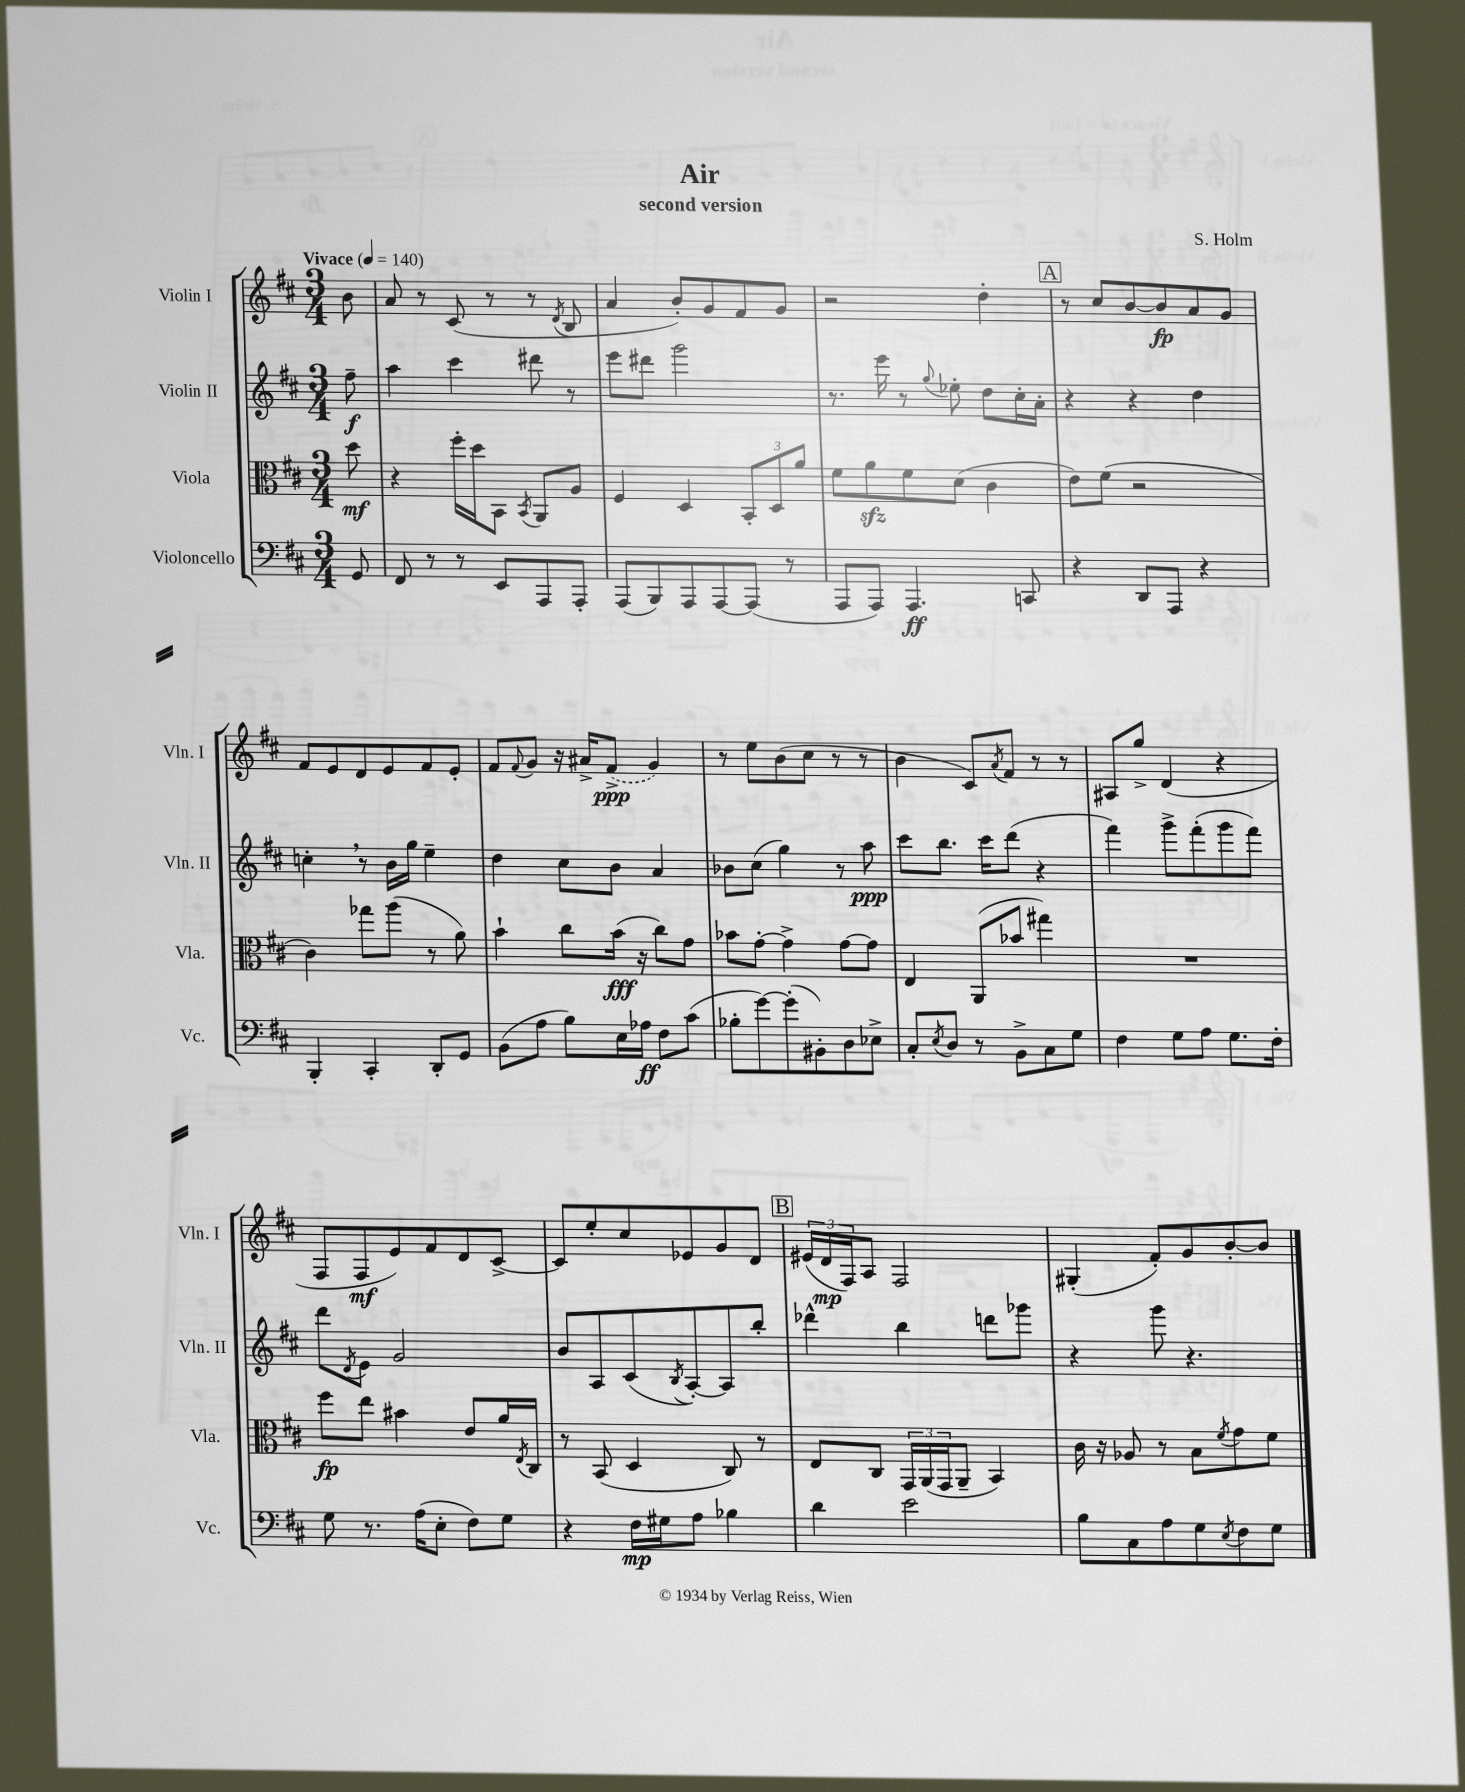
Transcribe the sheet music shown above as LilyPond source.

\header { title = "Air" composer = "S. Holm" subtitle = "second version" }
<<
\new StaffGroup <<
\new Staff = "s0" \with { instrumentName = "Violin I" shortInstrumentName = "Vln. I" } {
    \clef treble \key d \major \numericTimeSignature \time 3/4 \partial 8 \tempo "Vivace" 4 = 140
    b'8 |
    a'8 r8 cis'8( r8 r8 \acciaccatura { d'8 } b8 |
    a'4 b'8-.) g'8 fis'8 g'8 |
    r2 d''4-. |
    \mark \markup { \box "A" } r8 cis''8 b'8~ b'8\fp a'8 g'8 |
    fis'8 e'8 d'8 e'8 fis'8 e'8-. |
    fis'8 \appoggiatura { fis'8 } g'8 r16 ais'16-> \once \slurDashed fis'8->\ppp( g'4) |
    r8 e''8 b'8( cis''8 r8 r8 |
    b'4 cis'8) \acciaccatura { a'8 } fis'8 r8 r8 |
    ais8 g''8-> d'4( r4 |
    fis8 fis8\mf e'8) fis'8 d'8 cis'8~-> |
    cis'8 e''8-. cis''8 ees'8 g'8 d'8 |
    \mark \markup { \box "B" } \tuplet 3/2 { eis'16( d'16\mp fis16) } a8 fis2 |
    gis4-.( fis'8-.) g'8 b'8~-. b'8 \bar "|." |
}
\new Staff = "s1" \with { instrumentName = "Violin II" shortInstrumentName = "Vln. II" } {
    \clef treble \key d \major \numericTimeSignature \time 3/4 \partial 8
    fis''8--\f |
    a''4 cis'''4 dis'''8 r8 |
    e'''8 dis'''8 g'''2 |
    r8. e'''16 r8 \appoggiatura { g''8 } ees''8-. d''8 cis''16-. a'16-. |
    \mark \markup { \box "A" } r4 r4 d''4 |
    c''4-. \breathe r8 b'16 g''16 e''4-- |
    d''4 cis''8 b'8 a'4 |
    bes'8 cis''8( g''4) r8 a''8\ppp |
    cis'''8 b''8. cis'''16 d'''8( r4 |
    fis'''4) g'''8-> fis'''8-.( g'''8 fis'''8) |
    d'''8 \acciaccatura { d'8 } e'8 g'2 |
    b'8 a8 cis'8( \acciaccatura { b8 } a8~-.) a8 b''8-. |
    \mark \markup { \box "B" } des'''4-^ b''4 d'''8 ges'''8 |
    r4 g'''8 r4. \bar "|." |
}
\new Staff = "s2" \with { instrumentName = "Viola" shortInstrumentName = "Vla." } {
    \clef alto \key d \major \numericTimeSignature \time 3/4 \partial 8
    d''8\mf |
    r4 fis''16-. d''16 b,8 \acciaccatura { b,8 } a,8 a8 |
    fis4 d4 \tuplet 3/2 { b,8-. d8 a'8 } |
    fis'8 a'8\sfz fis'8 d'8( cis'4 |
    \mark \markup { \box "A" } e'8) fis'8( r2 |
    cis'4) ges''8 a''8( r8 a'8) |
    b'4-! cis''8 b'16\fff( r16 cis''8) g'8 |
    bes'8 g'8~-. g'4-> g'8~ g'8 |
    e4 a,8( bes'8 gis''4) |
    R2. |
    fis''8\fp e''8 bis'4 e'8 a'16 \acciaccatura { e8 } cis16 |
    r8 b,8( d4 cis8) r8 |
    \mark \markup { \box "B" } e8 cis8 \tuplet 3/2 { g,16 a,16( g,16 } a,8-- b,4) |
    cis'16 r16 aes8 r8 b8 \acciaccatura { fis'8 } g'8 fis'8 \bar "|." |
}
\new Staff = "s3" \with { instrumentName = "Violoncello" shortInstrumentName = "Vc." } {
    \clef bass \key d \major \numericTimeSignature \time 3/4 \partial 8
    g,8 |
    fis,8 r8 r8 e,8 a,,8 a,,8-. |
    a,,8( b,,8) a,,8 a,,8~ a,,8( r8 |
    a,,8 a,,8) a,,4.\ff c,8 |
    \mark \markup { \box "A" } r4 d,8 a,,8 r4 |
    b,,4-. cis,4-. d,8-. g,8 |
    b,8( a8 b8) e16 aes16\ff fis8 cis'8( |
    bes8-. g'8~) g'8-.( bis,8-.) d8 ees8-> |
    cis8-. \acciaccatura { e8 } d8 r8 b,8-> cis8 g8 |
    fis4 g8 a8 g8. fis16-. |
    g8 r8. a16( e8-. fis8) g8 |
    r4 fis16\mp gis16 a8 bes4 |
    \mark \markup { \box "B" } d'4 e'2 |
    b8 cis8 a8 g8 \acciaccatura { e8 } fis8 g8 \bar "|." |
}
>>
>>
\layout { \context { \Score \remove "Bar_number_engraver" } }
